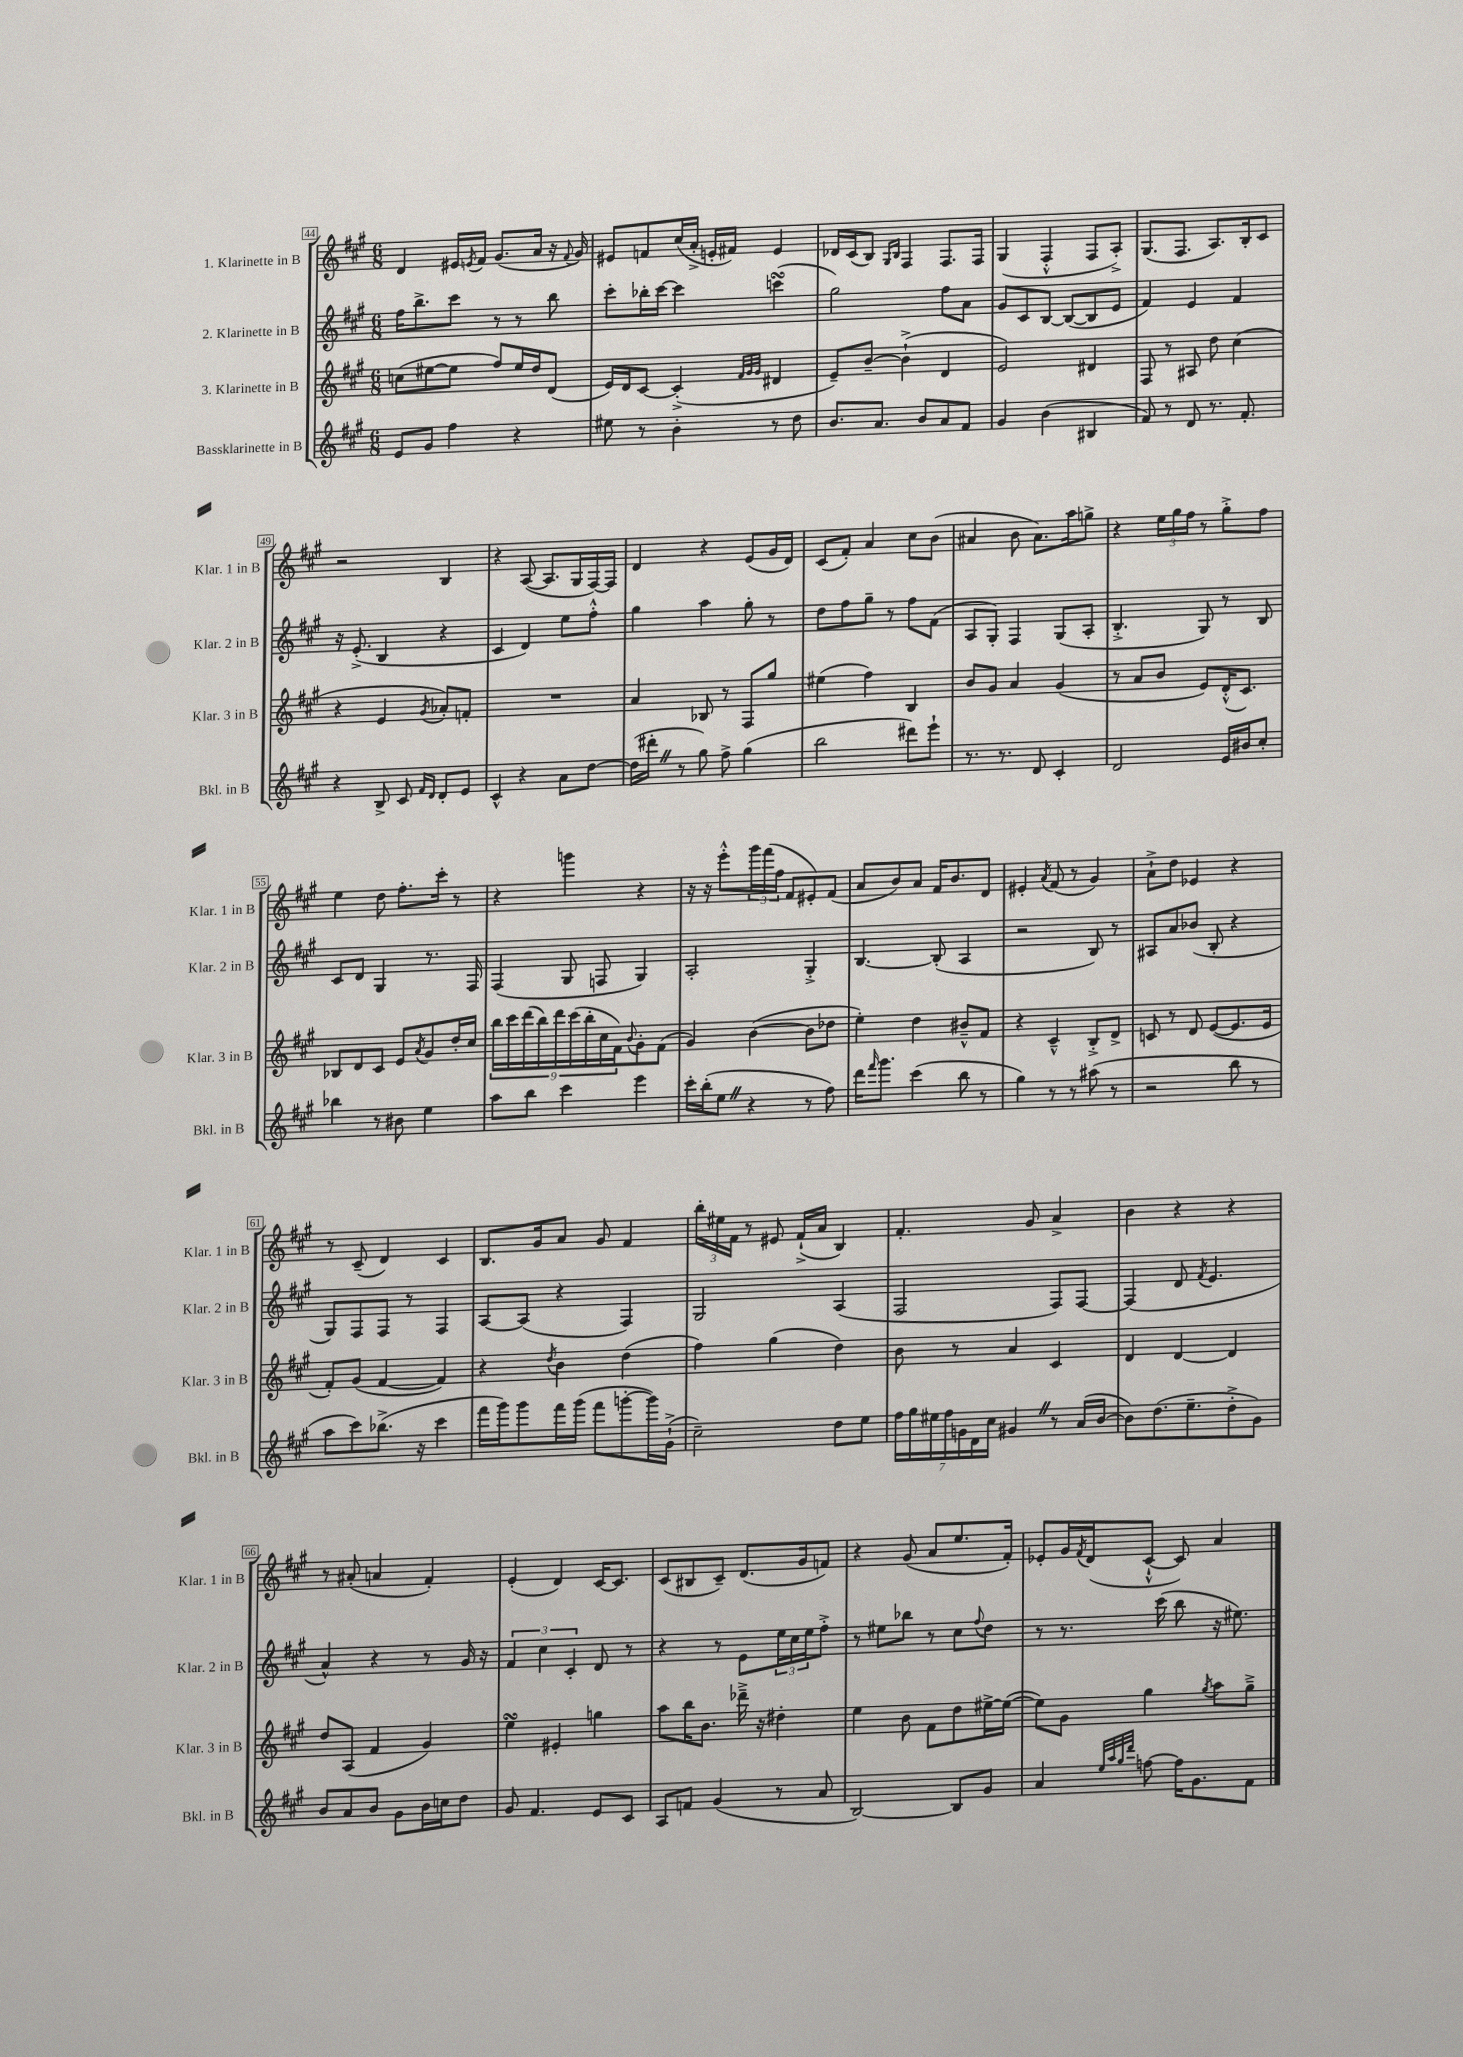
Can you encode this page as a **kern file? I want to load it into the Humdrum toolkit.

**kern	**kern	**kern	**kern
*part4	*part3	*part2	*part1
*staff4	*staff3	*staff2	*staff1
*I"Bassklarinette in B	*I"3. Klarinette in B	*I"2. Klarinette in B	*I"1. Klarinette in B
*I'Bkl. in B	*I'Klar. 3 in B	*I'Klar. 2 in B	*I'Klar. 1 in B
*clefG2	*clefG2	*clefG2	*clefG2
*k[f#c#g#]	*k[f#c#g#]	*k[f#c#g#]	*k[f#c#g#]
*M6/8	*M6/8	*M6/8	*M6/8
=44	=44	=44	=44
8e/L	(8ccn\L	16ff#\KL	4d/
.	.	8.bb^\	.
8g#/J	[8ee#X\	.	.
4ff#\	8ee#\J]	8ccc#\J	16e#X/LL
.	.	.	8qen/
.	.	.	16f#/JJ
.	8ff#/L)	8r	(8.g#/L
4r	16ee#/L	8r	.
.	16dd/J	.	16a/Jk
.	(8d/J	8bb\	16r
.	.	.	8qqf#/
.	.	.	16g#/)
=45	=45	=45	=45
8ee#X\	16e/LL)	8ccc#'\L	8e#X/L
.	16d/J	.	.
8r	[8c#/J	16bb-X'\L	8fn/
.	.	[16ccc#\JJ	.
4b'\	(4c#'^/]	4ccc#\]	(16cc#/L
.	.	.	16a'^/JJ
.	.	.	16en'/LL
.	.	.	16f#X/JJ)
.	32qqf#/LLL	.	.
.	32qqg#/	.	.
.	32qqg#/JJJ	.	.
8r	4d#X/	(4cccnsSSs\	4e/
8dd\	.	.	.
=46	=46	=46	=46
8.b/L	8e~/L)	2gg#\)	16d-X/LL
.	.	.	(16c#/J
.	[8b~/J	.	8B/J)
8.a/J	.	.	.
.	.	.	16qqG#/LL
.	.	.	16qqB/JJ
.	(4b`^\]	.	4F#/
8b/L	.	.	.
8a/	4d/	8ff#\L	8.F#/L
8f#/J	.	8a\J	.
.	.	.	16F#/Jk
=47	=47	=47	=47
4g#/	2e/)	8g#/L	(4G#/
.	.	8c#/	.
(4b\	.	[8B/J	4F#'^^/
.	.	(8B/L_	.
4B#X/	4d#X/	8B/]	8F#/L
.	.	8e/J	8A'^/J)
=48	=48	=48	=48
8f#/)	8F#/	4f#/)	(8.G#/L
8r	8r	.	.
.	.	.	8.F#/J
8d/	8A#X/	4e/	.
8.r	8dd\	.	8.A/L)
.	(4cc#\	4f#/	.
8.f#'/	.	.	16B'/k
.	.	.	8c#/J
!!LO:LB:g=z
=49	=49	=49	=49
4r	4r	16r	2r
.	.	(8.e'^/	.
8B^/	4e/	4B/	.
8c#/	.	.	.
16qqf#/LL	.	.	.
16qqd/JJ	8qg#/	.	.
8d'/L	8a-X'/L)	4r	4B/
8e/J	8fn'/J	.	.
=50	=50	=50	=50
4c#^^/	2.r	4c#/	4r
4r	.	4d/)	([8A/
.	.	.	8.A/L]
8a\L	.	8ee\L	.
.	.	.	16G#/L
[8dd\J	.	8ff#'^^\J	[16F#/)
.	.	.	16F#/JJ]
=51	=51	=51	=51
(16dd\LL]	4a/	4gg#\	4d/
16ddd#X'Z\JJ	.	.	.
8r	.	.	.
8gg#\)	8B-X/	4aa\	4r
8ff#^\	8r	.	.
(4gg#\	8F#/L	8gg#'\	(8e/L
.	8gg#/J	8r	16g#/L
.	.	.	16d/JJ)
=52	=52	=52	=52
2bb\	(4ee#X\	8dd\L	(8c#/L
.	.	8ff#\	8f#'/J)
.	4ff#\)	8gg#~\J	4a/
.	.	8r	.
8ddd#X\L)	4B/	8ff#\L	8cc#\L
8eee`\J	.	(8f#\J	(8b\J
=53	=53	=53	=53
8.r	8b/L	8A/L	4a#X/
.	8g#/J	8G#'/J)	.
8.r	.	.	.
.	4a/	4F#/	8b\
8d/	.	.	8.a#\L)
4c#'/	(4g#/	(8G#/L	.
.	.	.	16aa\k
.	.	8A'/J	8ggn^\J
=54	=54	=54	=54
2d/	8r	4.B'^/	4r
.	8a/L	.	.
.	8b/J	.	24ee\LL
.	.	.	24gg#\
.	.	.	24ff#\JJ
.	8e/L)	8G#/)	8r
16e/LL	(16d'^^/K	8r	8gg#'^\L
16b#X/J	8.c#/J)	.	.
8cc#'/J	.	8B/	8ff#\J
!!LO:LB:g=z
=55	=55	=55	=55
4bb-X\	8B-X/L	8c#/L	4ee\
.	8d/	8d/J	.
8r	8c#/J	4G#/	8dd\
8b#X\	8e/L	.	8.ff#'\L
.	8qa/	.	.
4ee\	8g#/	8.r	.
.	.	.	16ccc#'\Jk
.	16dd'/L	.	8r
.	16cc#/JJ	16F#/	.
=56	=56	=56	=56
8aa\L	18bb\LL	(4F#/	4r
.	18ccc#\	.	.
.	(18ddd\	.	.
8bb\J	.	.	.
.	18bb\)	.	.
.	18ddd\	.	.
4ccc#\	.	8G#/	4gggn\
.	(18ccc#\	.	.
.	18bb'\	.	.
.	.	8Fn/	.
.	18cc#\	.	.
.	18f#\J)	.	.
.	8qqb/	.	.
4eee\	8g#'\	4G#/)	4r
.	(8f#\J	.	.
=57	=57	=57	=57
16ccc#'\LL	4g#/)	2A'/	16r
(16bb'\J	.	.	16r
8eeZ\J	.	.	8eee'^^\L
4r	([4b\	.	24ggg#\L
.	.	.	(24fff#\
.	.	.	24ff#\JJ
.	.	.	8f#/L
8r	8b\L]	4G#'^/	8e#X'/)
8ff#\)	8dd-X\J	.	(8f#/J
=58	=58	=58	=58
16ddd\KL	4ee'\)	[4.B/	8a/L
16qqfff#/	.	.	.
8.ggg#\J	.	.	.
.	.	.	8b/)
(4ccc#\	4dd\	.	8a/J
.	.	(8B'/]	16f#/KL
.	.	.	8.b/
8bb\	8b#X~^^/L	4A/	.
8r	8f#/J	.	8d/J
=59	=59	=59	=59
4gg#\)	4r	2r	4e#X'/
.	.	.	8qa/
8r	4c#~^^/	.	(8f#/
8r	.	.	8r
(8aa#X\	8B'^/L	8B/)	4g#/)
8r	8d^/J	8r	.
=60	=60	=60	=60
2r	8cn/	8A#X/L	8a`^\L
.	8r	8a/	8dd\J
.	8d/	(8b-X/J	4e-X/
.	([8e/L	8B'/	.
8bb\	8.e/]	4r	4r
8r	.	.	.
.	16e/Jk	.	.
!!LO:LB:g=z
=61	=61	=61	=61
8aa\L	8f#'/L)	8G#/L)	8r
8ccc#\)	(8g#/J	8F#/	(8c#~/
(8.bb-X^\J	[4f#/	8F#/J	4d/)
.	.	8r	.
16r	.	.	.
4ccc#\	4f#/])	4F#/	4c#/
=62	=62	=62	=62
16fff#\LL	4r	[8A/L	8.B/L
16ggg#\J)	.	.	.
8ggg#\	.	(8A/J]	.
.	.	.	16g#/k
.	8qdd/	.	.
16fff#\L	4b\	4r	8a/J
(16ggg#\JJ	.	.	.
8fff#\L	.	.	8g#/
[8gggn'\	(4dd\	4F#/)	4f#/
16ggg\L])	.	.	.
(16g#`^\JJ	.	.	.
=63	=63	=63	=63
2cc#~\)	4ff#\)	2G#/	24bb'\LL
.	.	.	24ee#X\
.	.	.	24f#\JJ
.	.	.	8r
.	(4gg#\	.	8e#X/
.	.	.	(16f#`^/LL
.	.	.	16a/JJ
8dd\L	4dd\)	(4A/	4B/)
8ee\J	.	.	.
=64	=64	=64	=64
28ff#\LL	8b\	2F#/	4.f#'/
28gg#\	.	.	.
28ee#X\	.	.	.
28ff#\	.	.	.
.	8r	.	.
28gn\	.	.	.
28d\	.	.	.
28cc#\JJ	.	.	.
4g#XZ/	4a/	.	.
.	.	.	8g#/
8r	4c#/	8F#/L)	4a^/
(16a/LL	.	[8F#/J	.
[16b/JJ	.	.	.
=65	=65	=65	=65
8b\L])	4d/	(4F#/]	4b\
(8.dd\	.	.	.
.	[4d/	8d/	4r
8.ee~\	.	.	.
.	.	8qf#/	.
.	.	4.e/	.
8dd'^\	4d/]	.	4r
8g#\J)	.	.	.
!!LO:LB:g=z
=66	=66	=66	=66
8b/L	8dd/L	4a^^/)	8r
8a/	(8A/J	.	(8a#X'/
8b/J	4f#/	4r	4an/
8g#\L	.	.	.
16b\L	4g#/)	8r	4f#'/)
16ccn\J	.	.	.
8dd\J	.	16g#/	.
.	.	16r	.
=67	=67	=67	=67
8g#/	4eesSSS\	6f#/	(4e'/
4.f#/	.	.	.
.	.	6cc#\	.
.	4e#X'/	.	4d/)
.	.	6c#'/	.
8e/L	4ggn\	8d/	[16c#/KL
.	.	.	8.c#/J]
8c#/J	.	8r	.
=68	=68	=68	=68
8A/L	8aa\L	4r	(8c#/L
8fn/J	16bb\K	.	8B#X/
.	8.b\J	.	.
(4g#/	.	8r	8c#~/J)
.	16ddd-X~^\	8e\L	(8.d/L
.	16r	.	.
8r	4dd#X'\	24ee\L	.
.	.	24cc#\	.
.	.	.	16g#/k
.	.	24ee\J	.
8a/	.	8ff#'^\J	8fn/J)
=69	=69	=69	=69
[2B/)	4ee\	8r	4r
.	.	8ee#X\L	.
.	8b\	8bb-X\J	(8g#/
.	8f#\L	8r	8a/L
8B/L]	8dd\	8cc#\L	8.ee/
.	.	8qqff#/	.
8g#/J	[16ee#X^\L	8dd\J	.
.	(16ee#\JJ_	.	16f#'/Jk)
=70	=70	=70	=70
4a/	8ee#\L])	8r	8e-X'/L
.	8g#\J	8.r	16g#/L
.	.	.	8qf#/
.	.	.	(16d/J
32qqee/LLL	.	.	.
32qqaa/	.	.	.
32qqgg#/	.	.	.
32qqddd/JJJ	.	.	.
[8ffn\	4gg#\	.	[8c#`^^/J
.	.	(16ccc#\	.
16ff\KL]	.	8bb\	8c#/])
8.g#\	.	.	.
.	8qgg#/	.	.
.	8aa\L	16r	4a/
.	.	8.ee#X\)	.
8f#\J	8gg#~^\J	.	.
==	==	==	==
*-	*-	*-	*-
